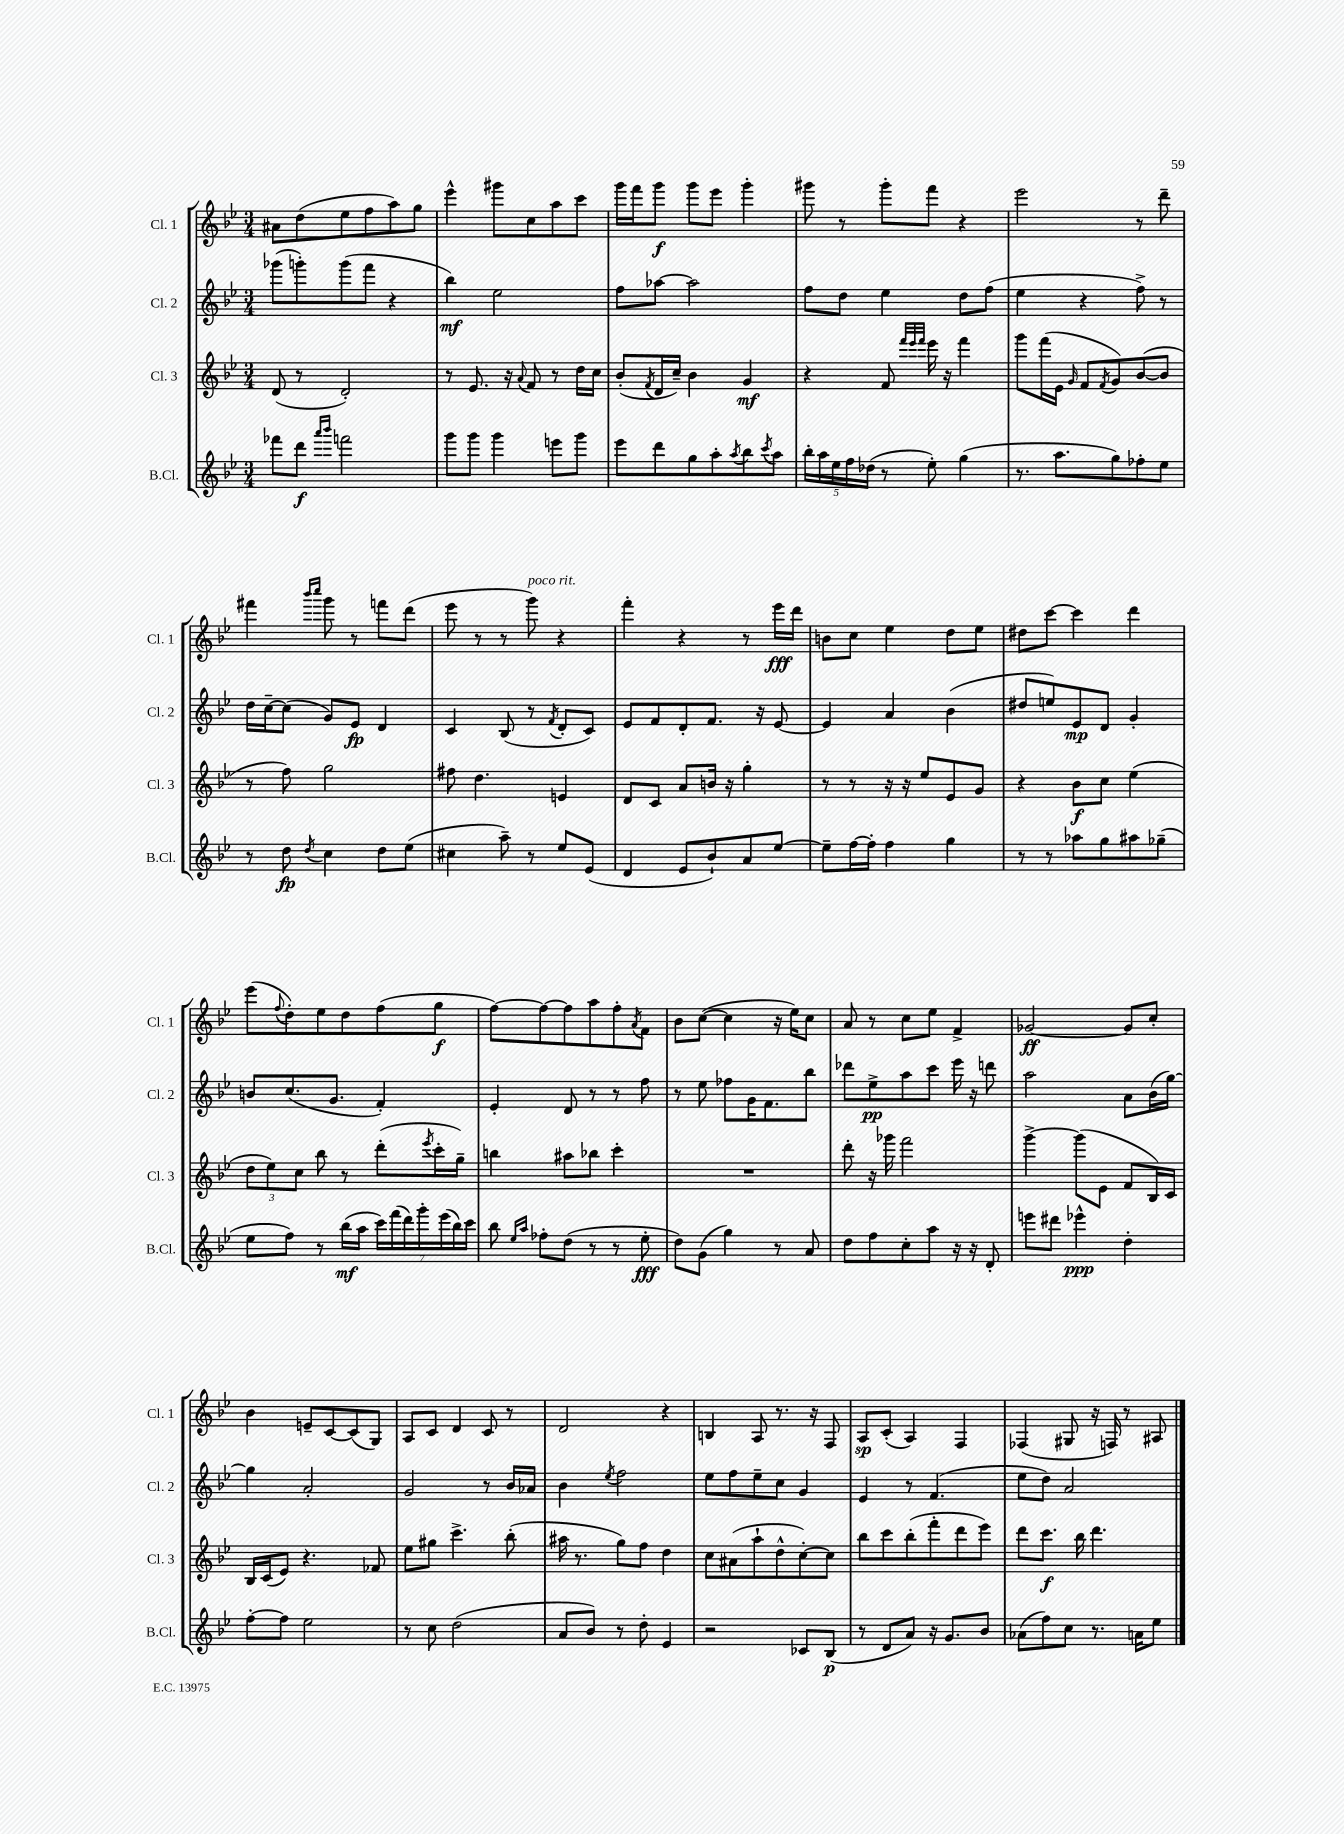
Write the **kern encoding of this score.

**kern	**dynam	**kern	**dynam	**kern	**dynam	**kern	**dynam
*part4	*part4	*part3	*part3	*part2	*part2	*part1	*part1
*staff4	*staff4	*staff3	*staff3	*staff2	*staff2	*staff1	*staff1
*I"B.Cl.	*	*I"Cl. 3	*	*I"Cl. 2	*	*I"Cl. 1	*
*I'B.Cl.	*	*I'Cl. 3	*	*I'Cl. 2	*	*I'Cl. 1	*
*clefG2	*	*clefG2	*	*clefG2	*	*clefG2	*
*k[b-e-]	*	*k[b-e-]	*	*k[b-e-]	*	*k[b-e-]	*
*M3/4	*	*M3/4	*	*M3/4	*	*M3/4	*
=12	=12	=12	=12	=12	=12	=12	=12
8fff-X\L	.	(8d/	.	(8ggg-X\L	.	8a#X\L	.
8ddd\J	f	8r	.	8gggn'\)	.	(8dd\	.
16qqaaa/LL	.	.	.	.	.	.	.
16qqbbb-/JJ	.	.	.	.	.	.	.
2fffn\	.	2d'/)	.	(8ggg\	.	8ee-\	.
.	.	.	.	8fff\J	.	8ff\	.
.	.	.	.	4r	.	8aa\)	.
.	.	.	.	.	.	8gg\J	.
=13	=13	=13	=13	=13	=13	=13	=13
8ggg\L	.	8r	.	4bb-\)	mf	4eee-^^\	.
8ggg\J	.	8.e-/	.	.	.	.	.
4ggg\	.	.	.	2ee-\	.	8ggg#X\L	.
.	.	16r	.	.	.	.	.
.	.	8qqa/	.	.	.	.	.
.	.	8f/	.	.	.	8cc\	.
8eeen\L	.	8r	.	.	.	8aa\	.
8ggg\J	.	16dd\LL	.	.	.	8ccc\J	.
.	.	16cc\JJ	.	.	.	.	.
=14	=14	=14	=14	=14	=14	=14	=14
8eee-\L	.	(8b-'/L	.	8ff\L	.	16ggg\LL	.
.	.	.	.	.	.	16fff\J	.
.	.	8qf/	.	.	.	.	.
8ddd\	.	16d/L	.	[8aa-X\J	.	8ggg\J	f
.	.	16cc~/JJ)	.	.	.	.	.
8gg\	.	4b-\	.	2aa-\]	.	8ggg\L	.
8aa'\	.	.	.	.	.	8eee-\J	.
8qaa/	.	.	.	.	.	.	.
8bb-\	.	4g/	mf	.	.	4ggg'\	.
8qccc/	.	.	.	.	.	.	.
8aa\J	.	.	.	.	.	.	.
=15	=15	=15	=15	=15	=15	=15	=15
20bb-'\LL	.	4r	.	8ff\L	.	8ggg#X\	.
20aa\	.	.	.	.	.	.	.
20ee-\	.	.	.	.	.	.	.
.	.	.	.	8dd\J	.	8r	.
20ff\	.	.	.	.	.	.	.
(20dd-X\JJ	.	.	.	.	.	.	.
8r	.	8f/	.	4ee-\	.	8ggg#'\L	.
.	.	32qqfff/LLL	.	.	.	.	.
.	.	32qqeee-/	.	.	.	.	.
.	.	32qqfff/JJJ	.	.	.	.	.
8ee-'\)	.	16eee-\	.	.	.	8fff\J	.
.	.	16r	.	.	.	.	.
(4gg\	.	4fff\	.	8dd\L	.	4r	.
.	.	.	.	(8ff\J	.	.	.
=16	=16	=16	=16	=16	=16	=16	=16
8.r	.	8ggg\L	.	4ee-\	.	2eee-\	.
.	.	(16fff\L	.	.	.	.	.
8.aa\L	.	16e-\JJ	.	.	.	.	.
.	.	16qqg/	.	.	.	.	.
.	.	8f/L	.	4r	.	.	.
.	.	8qf/	.	.	.	.	.
8gg\)	.	8g/)	.	.	.	.	.
8ff-X'\	.	([8b-/	.	8ff^\)	.	8r	.
8ee-\J	.	8b-/J]	.	8r	.	8ddd~\	.
!!LO:LB:g=z
=17	=17	=17	=17	=17	=17	=17	=17
8r	.	8r	.	16dd\LL	.	4fff#X\	.
.	.	.	.	[16cc~\J	.	.	.
8dd\	fp	8ff\)	.	(8cc\J]	.	.	.
.	.	.	.	.	.	16qqbbb-/LL	.
8qdd/	.	.	.	.	.	16qqcccc/JJ	.
4cc\	.	2gg\	.	8g/L)	.	8ggg\	.
.	.	.	.	8e-/J	fp	8r	.
8dd\L	.	.	.	4d/	.	8fffn\L	.
(8ee-\J	.	.	.	.	.	(8ddd\J	.
=18	=18	=18	=18	=18	=18	=18	=18
4cc#X\	.	8ff#X\	.	4c/	.	8eee-\	.
.	.	4.dd\	.	.	.	8r	.
8aa~\)	.	.	.	(8B-/	.	8r	.
!	!	!	!	!	!	!LO:TX:a:i:t=poco rit.	!
8r	.	.	.	8r	.	8ggg\)	.
.	.	.	.	8qf/	.	.	.
8ee-/L	.	4en/	.	8d'/L	.	4r	.
(8e-/J	.	.	.	8c/J)	.	.	.
=19	=19	=19	=19	=19	=19	=19	=19
4d/	.	8d/L	.	8e-/L	.	4fff'\	.
.	.	8c/J	.	8f/	.	.	.
8e-/L	.	8a/L	.	8d'/	.	4r	.
8b-`/)	.	16bn/Jk	.	8.f/J	.	.	.
.	.	16r	.	.	.	.	.
8a/	.	4gg'\	.	.	.	8r	.
.	.	.	.	16r	.	.	.
[8ee-/J	.	.	.	[8e-/	.	16eee-\LL	fff
.	.	.	.	.	.	16ddd\JJ	.
=20	=20	=20	=20	=20	=20	=20	=20
8ee-~\L]	.	8r	.	4e-/]	.	8bn\L	.
[16ff\L	.	8r	.	.	.	8cc\J	.
16ff'\JJ]	.	.	.	.	.	.	.
4ff\	.	16r	.	4a/	.	4ee-\	.
.	.	16r	.	.	.	.	.
.	.	8ee-/L	.	.	.	.	.
4gg\	.	8e-/	.	(4b-\	.	8dd\L	.
.	.	8g/J	.	.	.	8ee-\J	.
=21	=21	=21	=21	=21	=21	=21	=21
8r	.	4r	.	8dd#X/L	.	8dd#X\L	.
8r	.	.	.	8een/)	.	[8ccc\J	.
8aa-X\L	.	8b-\L	f	8e-/	mp	4ccc\]	.
8gg\	.	8cc\J	.	8d/J	.	.	.
8aa#X\	.	(4ee-\	.	4g'/	.	4ddd\	.
(8gg-X~\J	.	.	.	.	.	.	.
!!LO:LB:g=z
=22	=22	=22	=22	=22	=22	=22	=22
8ee-\L	.	12dd\L	.	8bn/L	.	(8eee-\L	.
.	.	12ee-\)	.	.	.	.	.
.	.	.	.	.	.	8qqff/	.
8ff\J)	.	.	.	(8.cc/	.	8dd'\)	.
.	.	12cc\J	.	.	.	.	.
8r	.	8bb-\	.	.	.	8ee-\	.
.	.	.	.	8.g/J	.	.	.
(16bb-\LL	mf	8r	.	.	.	8dd\	.
16aa\JJ	.	.	.	.	.	.	.
28ccc\LL)	.	(8ddd'\L	.	4f'/)	.	(8ff\	.
(28fff\	.	.	.	.	.	.	.
28ddd\)	.	.	.	.	.	.	.
28ggg'\	.	.	.	.	.	.	.
.	.	8qeee-/	.	.	.	.	.
.	.	16ccc'\L	.	.	.	8gg\J	f
(28eee-\	.	.	.	.	.	.	.
28bb-\)	.	.	.	.	.	.	.
.	.	16gg~\JJ)	.	.	.	.	.
28ccc\JJ	.	.	.	.	.	.	.
=23	=23	=23	=23	=23	=23	=23	=23
8bb-\	.	4bbn\	.	4e-'/	.	[8ff\L)	.
16qqee-/LL	.	.	.	.	.	.	.
16qqaa/JJ	.	.	.	.	.	.	.
8ff-X'\L	.	.	.	.	.	8ff\_	.
(8dd\J	.	8aa#X\L	.	8d/	.	8ff\]	.
8r	.	8bb-X\J	.	8r	.	8aa\	.
8r	.	4ccc'\	.	8r	.	8ff'\	.
.	.	.	.	.	.	8qa/	.
8ee-'\	fff	.	.	8ff\	.	8f\J	.
=24	=24	=24	=24	=24	=24	=24	=24
8dd\L)	.	2.r	.	8r	.	8b-\L	.
(8g\J	.	.	.	8ee-\	.	([8cc\J	.
4gg\)	.	.	.	8ff-X\L	.	4cc\]	.
.	.	.	.	16g\K	.	.	.
.	.	.	.	8.f\	.	.	.
8r	.	.	.	.	.	16r	.
.	.	.	.	.	.	16ee-\KL)	.
8a/	.	.	.	8bb-\J	.	8cc\J	.
=25	=25	=25	=25	=25	=25	=25	=25
8dd\L	.	8ddd'\	.	8ddd-X\L	.	8a/	.
8ff\	.	16r	.	8ee-^\	pp	8r	.
.	.	16ggg-X\	.	.	.	.	.
8cc'\	.	2fff\	.	8aa\	.	8cc\L	.
8aa\J	.	.	.	8ccc\J	.	8ee-\J	.
16r	.	.	.	16eee-\	.	4f^/	.
16r	.	.	.	16r	.	.	.
8d'/	.	.	.	8dddn\	.	.	.
=26	=26	=26	=26	=26	=26	=26	=26
8eeen\L	.	[4ggg^\	.	2aa\	.	[2g-X/	ff
8ddd#X\J	.	.	.	.	.	.	.
4eee-X^^\	ppp	(8ggg\L]	.	.	.	.	.
.	.	8e-\J	.	.	.	.	.
4dd'\	.	8f/L	.	8a\L	.	8g-/L]	.
.	.	16B-/L)	.	(16b-\L	.	8cc'/J	.
.	.	16c/JJ	.	[16gg\JJ)	.	.	.
!!LO:LB:g=z
=27	=27	=27	=27	=27	=27	=27	=27
[8ff'\L	.	16B-/LL	.	4gg\]	.	4b-\	.
.	.	(16c/J	.	.	.	.	.
8ff\J]	.	8e-/J)	.	.	.	.	.
2ee-\	.	4.r	.	2a'/	.	8en~/L	.
.	.	.	.	.	.	[8c/	.
.	.	.	.	.	.	(8c/]	.
.	.	8f-X/	.	.	.	8G/J)	.
=28	=28	=28	=28	=28	=28	=28	=28
8r	.	8ee-\L	.	2g/	.	8A/L	.
8cc\	.	8gg#X\J	.	.	.	8c/J	.
(2dd\	.	4.ccc^\	.	.	.	4d/	.
.	.	.	.	8r	.	8c/	.
.	.	(8bb-'\	.	16b-/LL	.	8r	.
.	.	.	.	16a-X/JJ	.	.	.
=29	=29	=29	=29	=29	=29	=29	=29
8a/L	.	16aa#X\	.	4b-\	.	2d/	.
.	.	8.r	.	.	.	.	.
8b-/J)	.	.	.	.	.	.	.
.	.	.	.	8qee-/	.	.	.
8r	.	8gg\L)	.	2ff\	.	.	.
8dd'\	.	8ff\J	.	.	.	.	.
4e-/	.	4dd\	.	.	.	4r	.
=30	=30	=30	=30	=30	=30	=30	=30
2r	.	8cc\L	.	8ee-\L	.	4Bn/	.
.	.	(8a#X\	.	8ff\	.	.	.
.	.	8aa`\	.	8ee-~\	.	8A/	.
.	.	8dd^^\	.	8cc\J	.	8.r	.
8c-X/L	.	[8cc'\)	.	4g/	.	.	.
.	.	.	.	.	.	16r	.
(8B-/J	p	8cc\J]	.	.	.	8F/	.
=31	=31	=31	=31	=31	=31	=31	=31
8r	.	8bb-\L	.	4e-/	.	8A/L	sp
8d/L	.	8ccc\	.	.	.	(8c'/J	.
8a/J)	.	(8bb-'\	.	8r	.	4A/)	.
16r	.	8fff'\	.	(4.f/	.	.	.
8.g/L	.	.	.	.	.	.	.
.	.	8ddd\	.	.	.	4F/	.
8b-/J	.	8eee-\J)	.	.	.	.	.
=32	=32	=32	=32	=32	=32	=32	=32
(8a-X\L	.	8ddd\L	.	8ee-\L	.	(4F-X/	.
8ff\)	.	8.ccc\J	f	8dd\J)	.	.	.
8cc\J	.	.	.	2a/	.	8G#X/	.
.	.	16bb-\	.	.	.	.	.
8.r	.	4.ddd\	.	.	.	16r	.
.	.	.	.	.	.	16Fn/)	.
.	.	.	.	.	.	8r	.
16an\KL	.	.	.	.	.	.	.
8ee-\J	.	.	.	.	.	8A#X/	.
==	==	==	==	==	==	==	==
*-	*-	*-	*-	*-	*-	*-	*-
